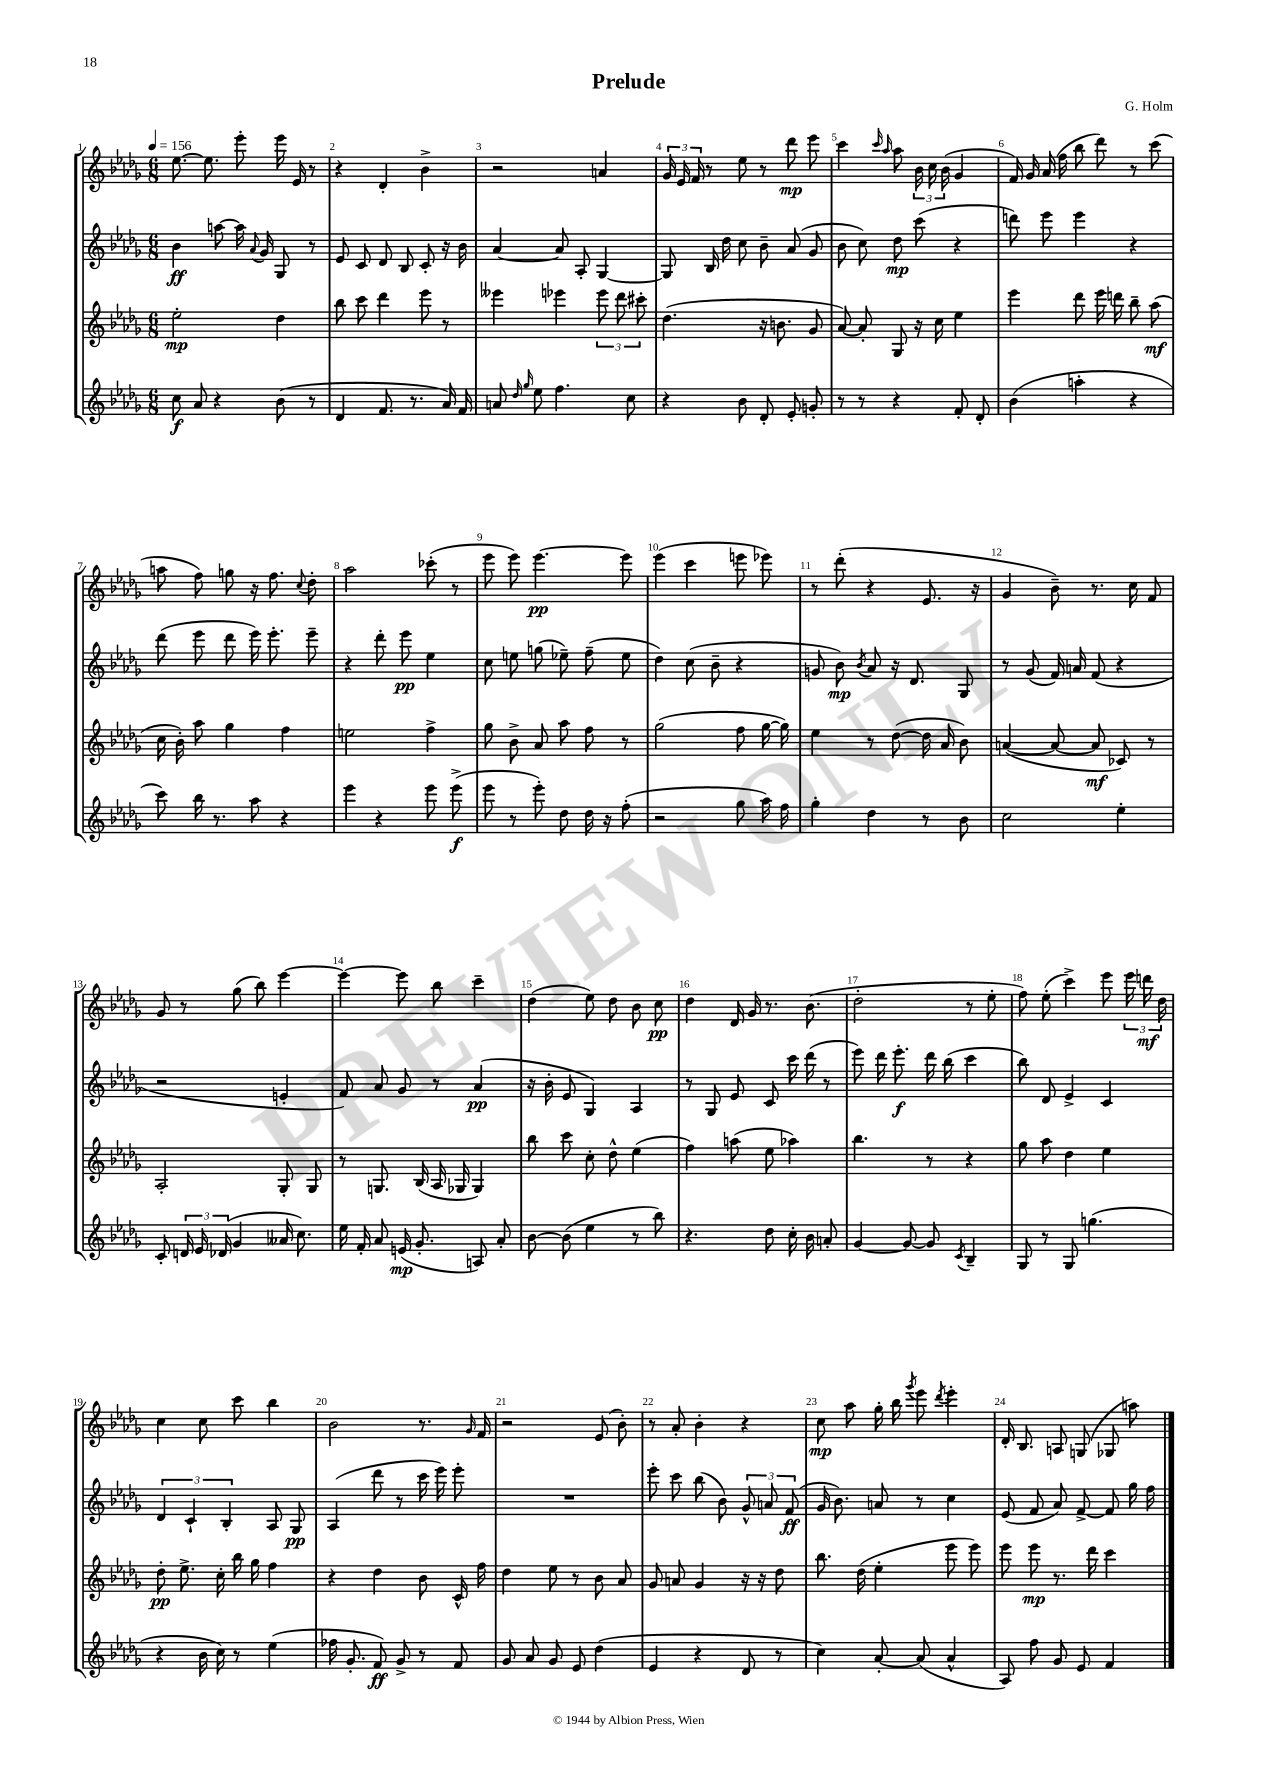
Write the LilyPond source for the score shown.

\header { title = "Prelude" composer = "G. Holm" }
<<
\new StaffGroup <<
\new Staff = "s0" {
    \clef treble \key des \major \numericTimeSignature \time 6/8 \tempo 4 = 156
    \autoBeamOff ees''8.~ ees''8. ees'''8-. ees'''16 ees'16 r8 |
    r4 des'4-. bes'4-> |
    r2 a'4 |
    \tuplet 3/2 { ges'16 ees'16 f'16 } r8 ees''8 r8 des'''8\mp ees'''8 |
    c'''4 \grace { c'''16 aes''16 } aes''8 \tuplet 3/2 { bes'16 c''16 bes'16( } ges'4 |
    f'16) ges'16 aes'16( f''16 bes''8 des'''8) r8 c'''8( |
    a''8 f''8) g''8 r16 f''8. \appoggiatura { c''8 } des''8-. |
    aes''2 ces'''8-.( r8 |
    ees'''8 ees'''8) ees'''4.~\pp ees'''8 |
    ees'''4( c'''4 e'''8 ees'''8) |
    r8 des'''8-.( r4 ees'8. r16 |
    ges'4 bes'8--) r8. c''16 f'8 |
    ges'8 r8 ges''8( bes''8) ees'''4~ |
    ees'''4~ ees'''8 bes''8 c'''4-- |
    des''4( ees''8) des''8 bes'8 c''8\pp |
    des''4 des'16 ges'16 r8. bes'8.( |
    des''2-. r8 ees''8-. |
    f''8) ees''8-.( c'''4->) ees'''8 \tuplet 3/2 { ees'''16 d'''16\mf des''16 } |
    c''4 c''8 c'''8 bes''4 |
    bes'2 r8. \grace { ges'16 } f'16 |
    r2 ees'8( bes'8-.) |
    r8 aes'8-. bes'4-. r4 |
    c''8\mp aes''8 ges''16-. bes''16 \acciaccatura { ges'''8 } ees'''8 \acciaccatura { des'''8 } ees'''4-. |
    des'16-. bes8. a8 g8( ges8 a''8) \bar "|." |
}
\new Staff = "s1" {
    \clef treble \key des \major \numericTimeSignature \time 6/8
    \autoBeamOff bes'4\ff a''8~ a''16 \appoggiatura { aes'8 } ges'16 ges8 r8 |
    ees'8 c'8 des'8 bes8 c'8-. r16 bes'16 |
    aes'4~ aes'8 aes8-. ges4~ |
    ges8 bes16 des''16 c''8 bes'8-- aes'8( ges'8 |
    bes'8 c''8) des''8\mp c'''8( r4 |
    d'''8) ees'''8 ees'''4 r4 |
    des'''8( ees'''8 des'''8 ees'''16) ees'''8.-. ees'''8-- |
    r4 des'''8-. ees'''8\pp ees''4 |
    c''8 e''8 g''8( ees''8--) f''8--( ees''8 |
    des''4) c''8( bes'8-- r4 |
    g'8 bes'8\mp) \acciaccatura { bes'8 } aes'8 r16 des'8. ges8 |
    r8 ges'8( f'16) a'16 f'8( r4 |
    r2 e'4-. |
    f'8) aes'8 ges'8 r8 aes'4\pp( |
    r16 bes'16-. ees'8 ges4) aes4 |
    r8 ges8 ees'8 c'8 c'''16 des'''16( r8 |
    ees'''8) des'''16 ees'''8.-.\f des'''16 bes''16( c'''4 |
    bes''8) des'8 ees'4-> c'4 |
    \tuplet 3/2 { des'4 c'4-! bes4-. } aes8 ges8\pp |
    aes4( des'''8 r8 c'''16 ees'''16) ees'''8-. |
    R2. |
    ees'''8-. c'''8 bes''8( bes'8) \tuplet 3/2 { ges'8-^ a'8 f'8\ff( } |
    ges'16 bes'8.) a'8 r8 c''4 |
    ees'8( f'8 aes'8) f'8~-> f'8 ges''16 f''16 \bar "|." |
}
\new Staff = "s2" {
    \clef treble \key des \major \numericTimeSignature \time 6/8
    \autoBeamOff ees''2-.\mp des''4 |
    bes''8 c'''8 des'''4 ees'''8 r8 |
    eeses'''4 ees'''4 \tuplet 3/2 { ees'''8 des'''8 cis'''8-. } |
    des''4.( r16 b'8. ges'8 |
    aes'8~) aes'8-. ges8 r16 c''16 ees''4 |
    ees'''4 des'''8 ees'''16 d'''16 bes''8-- aes''8\mf( |
    c''16 bes'16-.) aes''8 ges''4 f''4 |
    e''2 f''4-> |
    ges''8 bes'8-> aes'8 aes''8 f''8 r8 |
    ges''2( f''8 ges''16~ ges''16) |
    ees''4 r8 des''8~( des''16 aes'16 bes'8) |
    a'4~( a'8~ a'8\mf ces'8) r8 |
    aes2-. ges8-. ges8 |
    r8 g8. bes16( aes16 ges16 ges4) |
    bes''8 c'''8 c''8-. des''8-^ ees''4( |
    f''4) a''8( ees''8 aes''4) |
    bes''4. r8 r4 |
    ges''8 aes''8 des''4 ees''4 |
    des''8-.\pp ees''8.-> c''16-. bes''16 ges''16 f''4 |
    r4 des''4 bes'8 c'16-^ f''16 |
    des''4 ees''8 r8 bes'8 aes'8 |
    ges'8 a'8 ges'4 r16 r16 des''8 |
    bes''8. des''16( ees''4-. ees'''8 ees'''8) |
    ees'''8 ees'''8\mp r8. des'''16 c'''4 \bar "|." |
}
\new Staff = "s3" {
    \clef treble \key des \major \numericTimeSignature \time 6/8
    \autoBeamOff c''8\f aes'8 r4 bes'8( r8 |
    des'4 f'8. r8. aes'16) f'16 |
    a'8 \grace { des''16 ges''16 } ees''8 f''4. c''8 |
    r4 bes'8 des'8-. ees'8-. g'8-. |
    r8 r8 r4 f'8-. des'8-. |
    bes'4( a''4-. r4 |
    c'''8) bes''16 r8. aes''8 r4 |
    ees'''4 r4 ees'''8 ees'''8->\f( |
    ees'''8 r8 ees'''8-.) des''8 des''16 r16 f''8-.( |
    r2 ges''8 aes''16) f''16 |
    ges''4-. des''4 r8 bes'8 |
    c''2 ees''4-. |
    c'8-. \tuplet 3/2 { d'16 ees'16 des'16( } ges'4 aeses'16 c''8.) |
    ees''16 f'16-. aes'8 e'16\mp( ges'8.-. a8) aes'8-. |
    bes'8~ bes'8( ees''4 r8 bes''8) |
    r4. des''8 c''16-. bes'16 a'8-. |
    ges'4~ ges'8~ ges'8 \acciaccatura { c'8 } bes4-- |
    ges8 r8 ges8 g''4.( |
    r4 bes'16 c''16) r8 ees''4( |
    fes''16 ges'8.-. f'8\ff) ges'8-> r8 f'8 |
    ges'8 aes'8 ges'8 ees'8 des''4( |
    ees'4 r4 des'8 r8 |
    c''4) aes'8~-. aes'8( aes'4-^ |
    aes8) f''8 ges'8 ees'8 f'4 \bar "|." |
}
>>
>>
\layout { \context { \Score \override BarNumber.break-visibility = ##(#f #t #t) barNumberVisibility = #all-bar-numbers-visible } }
